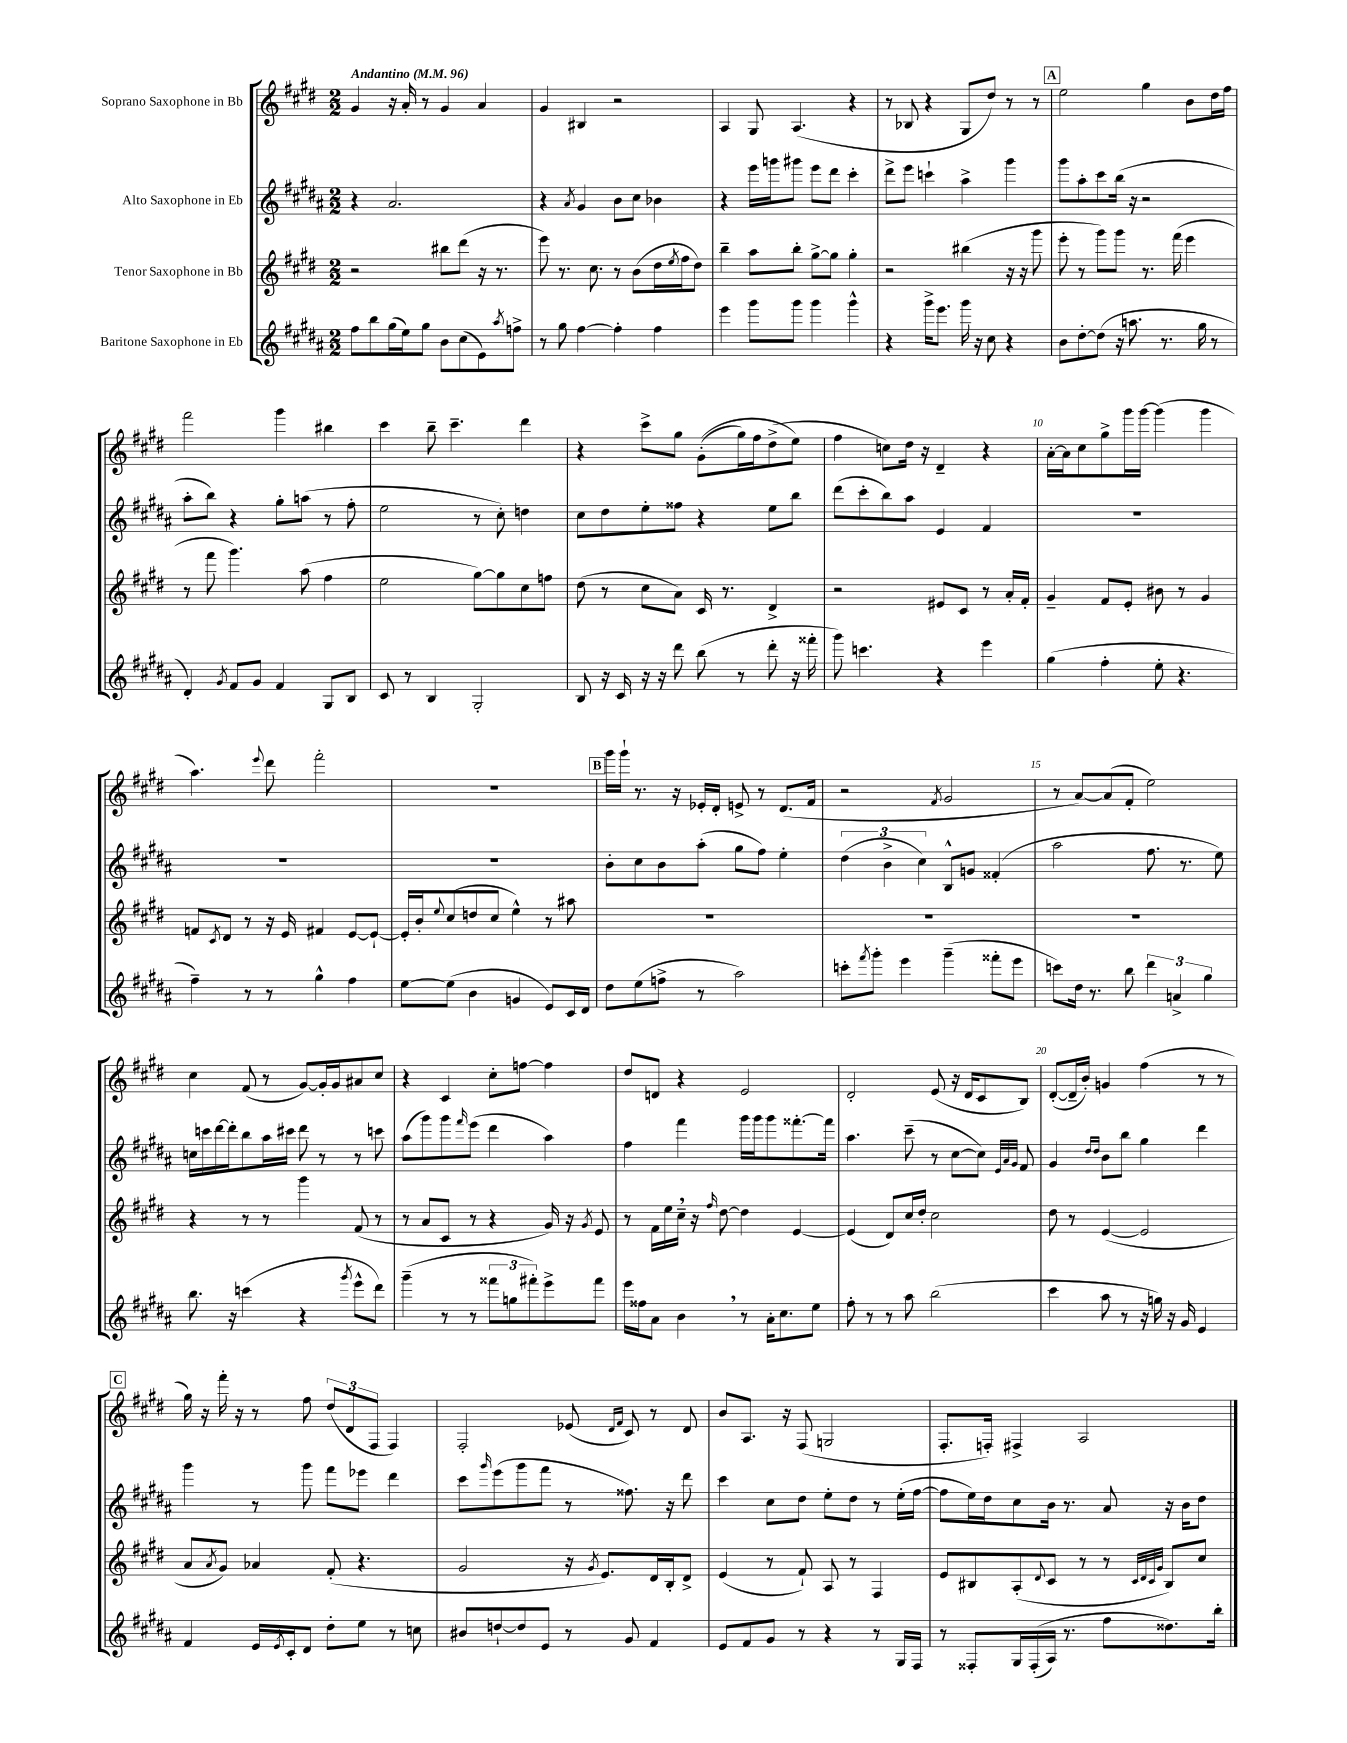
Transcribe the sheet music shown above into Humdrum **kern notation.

**kern	**kern	**kern	**kern
*part4	*part3	*part2	*part1
*staff4	*staff3	*staff2	*staff1
*I"Baritone Saxophone in Eb	*I"Tenor Saxophone in Bb	*I"Alto Saxophone in Eb	*I"Soprano Saxophone in Bb
*clefG2	*clefG2	*clefG2	*clefG2
*k[f#c#g#d#a#]	*k[f#c#g#d#]	*k[f#c#g#d#a#]	*k[f#c#g#d#]
*M2/2	*M2/2	*M2/2	*M2/2
*MM96	*MM96	*MM96	*MM96
=1	=1	=1	=1
!	!	!	!LO:TX:a:B:t=Andantino
8ff#\L	2r	4r	4g#/
8bb\	.	.	.
(16gg#\L	.	2.a#/	16r
16ee\J)	.	.	16a'/
8gg#\J	.	.	8r
8b\L	8bb#X\L	.	4g#/
(8cc#\	(8ddd#\J	.	.
8e\)	16r	.	4a/
.	8.r	.	.
8qaa#/	.	.	.
8ffn^\J	.	.	.
=2	=2	=2	=2
8r	8eee\)	4r	4g#/
8gg#\	8.r	.	.
.	.	8qa#/	.
[4ff#\	.	4g#/	4B#X/
.	8.cc#\	.	.
4ff#'\]	8r	8b\L	2r
.	(8b\L	8cc#\J	.
4ff#\	16dd#\L	4b-X\	.
.	8qee/	.	.
.	16ff#\J	.	.
.	8dd#\J)	.	.
=3	=3	=3	=3
4eee\	4bb~\	4r	4A/
8ggg#\L	8aa\L	16eee\LL	8G#/
.	.	16gggn\J	.
8ggg#\J	8bb'\J	8ggg#X\J	(4.A/
4ggg#\	[8gg#^\L	8eee\L	.
.	8gg#\J]	8ddd#\J	.
4ggg#^^\	4gg#'\	4ccc#'\	4r
=4	=4	=4	=4
4r	2r	8ddd#^\L	8r
.	.	8eee\J	8B-X/
16ggg#^\KL	.	4cccn`\	4r
8.eee\J	.	.	.
16ggg#\	(4bb#X\	4aa#^\	8G#/L
16r	.	.	.
8cc#\	.	.	8dd#/J)
4r	16r	4ggg#\	8r
.	16r	.	.
.	8ggg#\	.	8r
!!LO:REH:place=s1:t=A
=5	=5	=5	=5
8b\L	8eee'\	8ggg#\L	2ee\
[8dd#'\	8r	8aa#'\	.
(8dd#\J]	8ggg#\L)	8ccc#\	.
16r	8ggg#\J	(16bb\Jk	.
8.aan\	.	16r	.
.	8.r	2r	4gg#\
8.r	.	.	.
.	(16fff#\	.	.
.	4eee\	.	8b\L
16gg#\	.	.	.
8r	.	.	16dd#\L
.	.	.	16ff#\JJ
!!LO:LB:g=z
=6	=6	=6	=6
4d#'/)	8r	8aa#'\L	2fff#\
.	8fff#\	8bb\J)	.
8qg#/	.	.	.
8f#/L	4.ggg#\)	4r	.
8g#/J	.	.	.
4f#/	.	8gg#'\L	4ggg#\
.	(8aa\	(8aan\J	.
8G#/L	4ff#\	8r	4bb#X\
8B/J	.	8ff#'\	.
=7	=7	=7	=7
8c#/	2ee\	2ee\	4ccc#\
8r	.	.	.
4B/	.	.	8bb~\
.	.	.	4.ccc#~\
2G#'/	[8gg#\L)	8r	.
.	8gg#\]	8cc#'\)	.
.	8cc#\	4ddn\	4ddd#\
.	8ffn\J	.	.
=8	=8	=8	=8
8B/	(8dd#\	8cc#\L	4r
16r	8r	8dd#\	.
16c#/	.	.	.
16r	8cc#\L	8ee'\	8ccc#^\L
16r	.	.	.
8ddd#\	8a\J)	8ff##X\J	8gg#\J
(8bb\	16c#/	4r	((8g#'\L
.	8.r	.	.
8r	.	.	16gg#\L)
.	.	.	16ff#\J
8ddd#'\	4d#^/	8ee\L	(8dd#^\
16r	.	8bb\J	8ee\J)
16fff##X'\	.	.	.
=9	=9	=9	=9
8ggg#\)	2r	(8ddd#\L	4ff#\
4.cccn\	.	8ccc#'\	.
.	.	8bb\)	8ccn\L)
.	.	8aa#\J	16dd#\Jk
.	.	.	16r
4r	8e#X/L	4e/	4d#~/
.	8c#/J	.	.
4eee\	8r	4f#/	4r
.	16a'/LL	.	.
.	16f#'/JJ	.	.
=10	=10	=10	=10
(4gg#\	4g#~/	1r	[16a'\LL
.	.	.	16a\J]
.	.	.	8cc#\
4ff#'\	8f#/L	.	8gg#^\
.	8e'/J	.	16ggg#\L
.	.	.	[16ggg#\JJ
8ee'\	8b#X\	.	(4ggg#\]
4.r	8r	.	.
.	4g#/	.	4ggg#\
!!LO:LB:g=z
=11	=11	=11	=11
4ff#~\)	8fn/L	1r	4.aa\)
.	8qc#/	.	.
.	8d#/J	.	.
8r	8r	.	.
.	.	.	8qqeee/
8r	16r	.	8ddd#\
.	16e/	.	.
4gg#^^\	4f#X/	.	2fff#'\
4ff#\	[8e/L	.	.
.	8e`/J_	.	.
=12	=12	=12	=12
[8ee\L	16e'/LL]	1r	1r
.	16b'/J	.	.
.	8qqee/	.	.
(8ee\J]	(8cc#/	.	.
4b\	8ddn/	.	.
.	8cc#/J	.	.
4gn/	4ee^^\)	.	.
8e/L)	8r	.	.
16c#/L	8aa#X\	.	.
16d#/JJ	.	.	.
!!LO:REH:place=s1:t=B
=13	=13	=13	=13
8dd#\L	1r	8b'\L	16ggg#\LL
.	.	.	16ggg#`\JJ
(8ee\	.	8cc#\	8.r
8ffn^\J	.	8b\	.
.	.	.	16r
8r	.	(8aa#'\J	16e-X'/LL
.	.	.	16d#'/JJ
2aa#\)	.	8gg#\L	8en^/
.	.	8ff#\J)	8r
.	.	4ee'\	(8.d#/L
.	.	.	16f#/Jk
=14	=14	=14	=14
8cccn'\L	1r	(6dd#\	2r
8qfff#/	.	.	.
8ggg#'\J	.	.	.
.	.	6b^\	.
4eee\	.	.	.
.	.	6cc#\)	.
.	.	.	8qf#/
(4ggg#~\	.	8B^^/L	2g#/
.	.	8gn/J	.
8fff##X'\L	.	(4f##X'/	.
8eee\J	.	.	.
=15	=15	=15	=15
8cccn\L)	1r	2aa#\	8r
16dd#\Jk	.	.	[8a/L)
8.r	.	.	.
.	.	.	(8a/]
8bb\	.	.	8f#'/J
6ddd#\	.	8.ff#\	2ee\)
6an^/	.	.	.
.	.	8.r	.
6gg#\	.	.	.
.	.	8ee\)	.
!!LO:LB:g=z
=16	=16	=16	=16
8.bb\	4r	16ccn\LL	4cc#\
.	.	16cccn\	.
.	.	[16ddd#\	.
16r	.	16ddd#'\J]	.
(4cccn\	8r	8bb\	(8f#/
.	8r	16aa#\L	8r
.	.	16ccc#X\JJ	.
4r	4ggg#\	8ddd#\	[8g#/L)
.	.	8r	16g#'/L]
.	.	.	16g#/J
8qggg#/	.	.	.
8eee^^\L	(8f#/	8r	8a#X/
8ddd#\J)	8r	8cccn\	8cc#/J
=17	=17	=17	=17
(4ggg#~\	8r	(8aa#\L	4r
.	8a/L	8ggg#\)	.
8r	8c#/J	8ggg#\	4c#/
.	.	16qqfff#/	.
8r	8r	(8eee\J	.
12fff##X\L	4r	4ddd#\	8cc#'\L
12ggn\	.	.	.
.	.	.	[8ffn\J
12fff#X'\)	.	.	.
8eee^\	16g#/)	4aa#\)	4ff\]
.	16r	.	.
.	8qg#/	.	.
8fff#\J	8e/	.	.
=18	=18	=18	=18
16eee\LL	8r	4ff#\	8dd#/L
16ff##X\J	.	.	.
8a#\J	16f#\LL	.	8dn/J
.	16ee\	.	.
4b,\	16cc#~,\JJ	4fff#\	4r
.	16r	.	.
.	16qqff#/	.	.
.	[8dd#\	.	.
8r	4dd#\]	16ggg#\LL	2e/
.	.	16ggg#\J	.
16a#'\KL	.	8ggg#\	.
8.cc#\	.	.	.
.	[4e/	[8.fff##X'\	.
8ee\J	.	.	.
.	.	16fff##\Jk]	.
=19	=19	=19	=19
8ff#'\	(4e/]	4.aa#\	2d#'/
8r	.	.	.
8r	8d#/L)	.	.
8aa#\	16cc#/L	(8ccc#~\	.
.	16dd#'/JJ	.	.
(2bb\	2cc#\	8r	(8e/
.	.	[8cc#\L	16r
.	.	.	16d#/KL
.	.	8cc#\J])	8c#/
.	.	32qqe/LLL	.
.	.	32qqa#/	.
.	.	32qqg#/JJJ	.
.	.	8f#/	8B/J)
=20	=20	=20	=20
4ccc#\	8dd#\	4g#/	([8d#'/L
.	8r	.	16d#~/L]
.	.	.	16b'/JJ)
.	.	16qqdd#/LL	.
.	.	16qqdd#/JJ	.
8aa#\	([4e/	8b\L	4gn/
8r	.	8bb\J	.
16r	2e/]	4gg#\	(4ff#\
16ggn\)	.	.	.
16r	.	.	.
16g#/	.	.	.
4e/	.	4ddd#\	8r
.	.	.	8r
!!LO:LB:g=z
!!LO:REH:place=s1:t=C
=21	=21	=21	=21
4f#/	8a/L	4ggg#\	16gg#\)
.	.	.	16r
.	8qa/	.	.
.	8g#/J)	.	16fff#'\
.	.	.	16r
16e/LL	4a-X/	8r	8r
8qe/	.	.	.
16c#'/J	.	.	.
8d#/J	.	8ggg#\	8ff#\
8dd#'\L	(8f#'/	8fff#\L	(12dd#/L
.	.	.	12d#/
8ee\J	4.r	8eee-X\J	.
.	.	.	12F#/J
8r	.	4ddd#\	4F#/)
8ccn\	.	.	.
=22	=22	=22	=22
8b#X/L	2g#/	8ccc#\L	2F#'/
.	.	16qqggg#/	.
[8ddn`/	.	(8eee\	.
8dd/]	.	8ggg#\	.
8e/J	.	8fff#\J	.
8r	16r	8r	(8e-X/
.	8qg#/	.	.
.	8.e/L)	.	.
.	.	.	16qqd#/LL
.	.	.	16qqf#/JJ
8g#/	.	8.ff##X\)	8c#/)
4f#/	16d#/L	.	8r
.	16B'/J	16r	.
.	8d#^/J	8ddd#\	8d#/
=23	=23	=23	=23
8e/L	(4e/	4ccc#\	8b/L
8f#/	.	.	8.A/J
8g#/J	8r	8cc#\L	.
.	.	.	16r
8r	8f#`/)	8dd#\J	(8F#/
4r	8A/	8ee'\L	2Gn/
.	8r	8dd#\J	.
8r	4F#/	8r	.
16G#/LL	.	(16ee'\LL	.
16F#/JJ	.	[16ff#\JJ	.
=24	=24	=24	=24
8r	8e/L	8ff#\L]	8.F#'/L
8F##X'/L	8B#X/	16ee\L)	.
.	.	16dd#\J	16Fn'/Jk)
16G#/L	(8A'/	8cc#\	4F#X^/
((16F##'/	.	.	.
.	8qqd#/	.	.
16A#/JJ)	8c#/J	16b\Jk	.
8.r	.	8.r	.
.	8r	.	2A/
8ff#\L	8r	8a#/	.
.	32qqc#/LLL	.	.
.	32qqd#/	.	.
.	32qqc#/	.	.
.	32qqg#/JJJ	.	.
8.dd##X\)	8B#/L)	16r	.
.	.	16b\KL	.
.	8cc#/J	8dd#\J	.
16bb'\Jk	.	.	.
==	==	==	==
*-	*-	*-	*-
